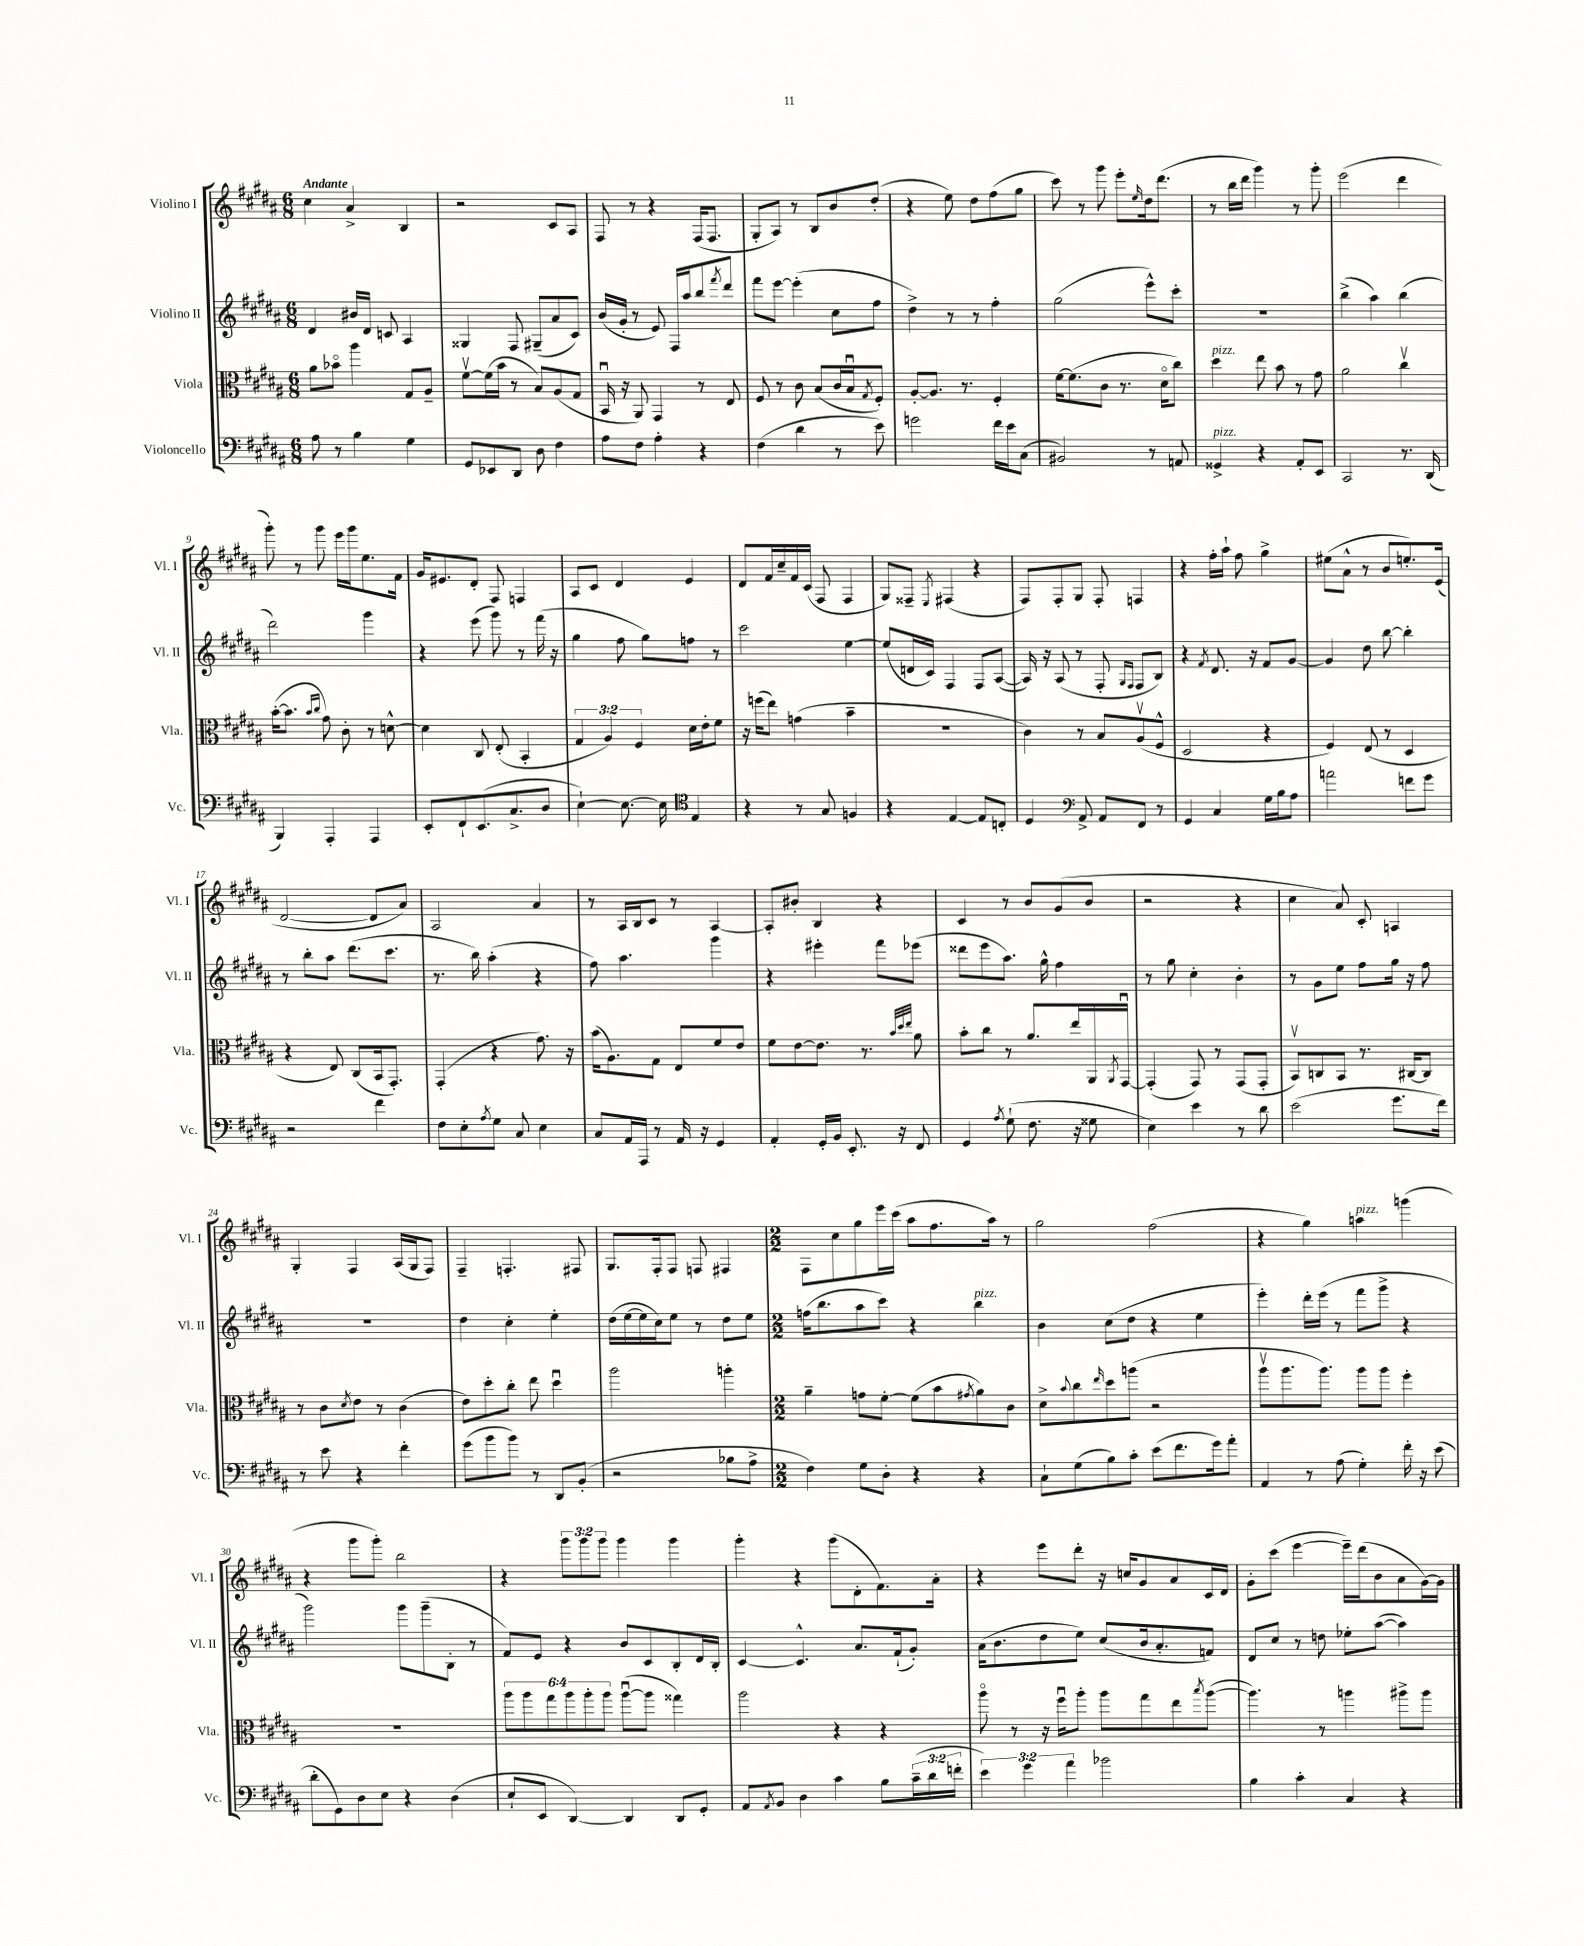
<<
\new StaffGroup <<
\new Staff = "s0" \with { instrumentName = "Violino I" shortInstrumentName = "Vl. I" } {
    \clef treble \key b \major \numericTimeSignature \time 6/8 \override Staff.TupletNumber.text = #tuplet-number::calc-fraction-text \tempo "Andante"
    cis''4 ais'4-> b4 |
    r2 cis'8 ais8 |
    fis8 r8 r4 fis16( fis8. |
    gis8-. ais8) r8 b8 b'8 dis''8-.( |
    r4 e''8) dis''8 fis''8( gis''8 |
    cis'''8) r8 gis'''8 e'''8-. \grace { e''16 } dis''16 dis'''8.( |
    r8 b''16 dis'''16 gis'''4) r8 gis'''8-. |
    e'''2( dis'''4 |
    gis'''8-.) r8 gis'''8 e'''16 gis'''16 e''8. fis'16 |
    gis'16 eis'8. dis'8-. fis8 f4 |
    ais8 cis'8 dis'4 e'4 |
    dis'8 fis'16 cis''16-- fis'16 cis'16( fis8 fis4 |
    gis8) fisis8-- \acciaccatura { e8 } fis4( r4 |
    fis8) fis8-. gis8 fis8-. f4 |
    r4 fis''16-. ais''16-! fis''8 gis''4-> |
    eis''8( ais'8-^ r8 b'8 e''8.-.) e'16( |
    dis'2~ dis'8 ais'8) |
    ais2 ais'4 |
    r8 ais16 b16 cis'8 r8 ais4~ |
    ais8-. bis'8-. b4 r4 |
    cis'4 r8 b'8 gis'8( b'8 |
    r2 r4 |
    cis''4 ais'8) cis'8-. a4 |
    gis4-. fis4 ais16( gis16 fis8) |
    fis4-- f4.-. fis8 |
    gis8. fis16-. fis8 f8 fis4 |
    \numericTimeSignature \time 2/2 fis8 cis''8 gis''8 e'''16 cis'''16( ais''8 fis''8. ais''16) r8 |
    gis''2 fis''2( |
    r4 gis''4) a''4^\markup { \italic "pizz." } g'''4( |
    r4 gis'''8 gis'''8-.) b''2 |
    r4 \tuplet 3/2 { gis'''8 gis'''8 gis'''8 } gis'''4 gis'''4 |
    gis'''4-. r4 gis'''8( dis'8-. fis'8.) ais'16-. |
    r4 e'''8 dis'''8-. r16 c''16 gis'8 ais'8 cis'16 dis'16 |
    gis'8-. cis'''8( e'''4~ e'''16--) dis'''16( b'8 ais'8 gis'16~) gis'16 \bar "|." |
}
\new Staff = "s1" \with { instrumentName = "Violino II" shortInstrumentName = "Vl. II" } {
    \clef treble \key b \major \numericTimeSignature \time 6/8
    dis'4 bis'16 dis'16 c'8 ais4 |
    gisis4 fis8 gis8--( ais'8 cis'8) |
    b'16( gis'16-. r8 e'8) fis16 ais''16 b''8 \acciaccatura { fis'''8 } dis'''8 |
    fis'''8 e'''8~ e'''4-.( cis''8 fis''8 |
    dis''4->) r8 r8 fis''4-. |
    gis''2( e'''8-^) cis'''8-. |
    R2. |
    b''4->( ais''4) b''4( |
    dis'''2) gis'''4 |
    r4 e'''8( gis'''8) r8 fis'''16( r16 |
    gis''4 fis''8 gis''8) f''8 r8 |
    cis'''2 e''4~ |
    e''8( d'16 cis'16) fis4 fis8 ais8~( |
    ais16) r16 ais8( r8 fis8-. \grace { gis16 fis16 } fis8 b8) |
    r4 \acciaccatura { fis'8 } dis'8. r16 fis'8 gis'8~ |
    gis'4 dis''8 b''8~ b''4-. |
    r8 b''8-. ais''8 dis'''8.( cis'''8. |
    r8. b''16) ais''4-.( r4 |
    fis''8) ais''4. gis'''4 |
    r4 eis'''4-. fis'''8 ees'''8( |
    disis'''8 e'''8 ais''8.) gis''16-^ fis''4 |
    r8 gis''8 cis''4-. b'4-. |
    r8 gis'8 e''8 fis''8 gis''16 r16 fis''8 |
    R2. |
    dis''4 cis''4-. e''4-. |
    dis''16( e''16~ e''16 cis''16) e''8 r8 dis''8 e''8 |
    \numericTimeSignature \time 2/2 f''16( b''8. ais''8 cis'''8) r4 b''4^\markup { \italic "pizz." } |
    b'4 cis''8( dis''8 r4 e''4 |
    e'''4-.) dis'''16-. e'''16( r8 fis'''8 gis'''8-> r4 |
    gis'''2) gis'''8 gis'''8--( b8-. r8 |
    fis'8) e'8 r4 b'8 cis'8 b8-. dis'16 b16-. |
    cis'4~ cis'4.-^ ais'8. fis'16-!( gis'8-.) |
    ais'16( b'8. dis''8 e''8) cis''8( b'16 ais'8.-. f'8) |
    dis'8 cis''8 r8 d''8 ees''8-. ais''8~( ais''4) \bar "|." |
}
\new Staff = "s2" \with { instrumentName = "Viola" shortInstrumentName = "Vla." } {
    \clef alto \key b \major \numericTimeSignature \time 6/8 \override Staff.TupletNumber.text = #tuplet-number::calc-fraction-text
    ais'8 bes'8\flageolet ais''4 gis8 ais8-- |
    fis'8~\upbow fis'16( b'16 r8 b8) ais8( gis8 |
    b,16\downbow r16 ais,8) gis,4 r8 e8 |
    fis8 r8 cis'8 b8( cis'16 b16\downbow \acciaccatura { gis8 } fis8-.) |
    ais8~-. ais8. r8. fis4-. |
    fis'16~ fis'8.( cis'8 r8. dis'16\flageolet cis''8) |
    dis''4^\markup { \italic "pizz." } e''8 b'8 r8 gis'8 |
    ais'2 cis''4\upbow |
    b'16~-.( b'8. \grace { b'16 cis''16 } gis'8) cis'8-. r8 d'8~-^ |
    d'4 cis8 e8-.( b,4-. |
    \tuplet 3/2 { gis4 ais4) fis4 } dis'16 e'16-. fis'8 |
    r16 f''16( e''8) g'4( b'4-- |
    R2. |
    cis'4) r8 b8 ais8\upbow( fis8-^ |
    dis2 r4 |
    fis4) e8( r8 dis4 |
    r4 e8) cis8( b,16 gis,8.-.) |
    gis,4-.( r4 gis'8.) r16 |
    b'16( ais8.) gis8 e8 fis'8 e'8 |
    fis'8 e'8~ e'8. r8. \grace { b'32 dis''32 e''32 } ais'8 |
    b'8-. cis''8 r8 ais'8. e''16 ais,16 \acciaccatura { ais,8 } gis,16~\downbow |
    gis,4-.( gis,8) r8 gis,8( gis,8-. |
    b,8\upbow) c8 b,8 r8. cis16~ cis8 |
    r8 cis'8 \acciaccatura { dis'8 } e'8 r8 cis'4( |
    e'8) dis''8-. cis''8-. e''8 dis''4\downbow |
    ais''2 a''4-. |
    \numericTimeSignature \time 2/2 ais'4-- g'8 fis'8~-. fis'8( b'8 \acciaccatura { gis'8 } ais'8) cis'8 |
    dis'8-> \appoggiatura { b'8 } cis''8 \grace { e''16 } dis''8 a''8( r2 |
    ais''8\upbow ais''8. ais''8.) ais''8 ais''8 fis''4-. |
    R1 |
    \tuplet 6/4 { ais''8 ais''8 gis''8 ais''8 ais''8-. ais''8 } ais''8~\downbow( ais''8 gisis''4) |
    ais''2 r4 r4 |
    ais''8\flageolet r8 r16 fis''16\downbow ais''8-. ais''8 gis''8 e''8 \acciaccatura { b''8 } ais''8~( |
    ais''4.) r8 a''4 ais''8-> ais''8 \bar "|." |
}
\new Staff = "s3" \with { instrumentName = "Violoncello" shortInstrumentName = "Vc." } {
    \clef bass \key b \major \numericTimeSignature \time 6/8 \override Staff.TupletNumber.text = #tuplet-number::calc-fraction-text
    ais8 r8 b4 gis4 |
    gis,8 ees,8 dis,8 dis8 fis4 |
    ais8 fis8 ais4-. r4 |
    fis4( dis'4 r8 e'8) |
    g'2 fis'16 e'16 cis8( |
    bis,2) r8 a,8 |
    gisis,4->^\markup { \italic "pizz." } r4 ais,8-. e,8 |
    cis,2 r8. dis,16( |
    b,,4) ais,,4-. ais,,4 |
    e,8-. fis,8-! e,8.( cis8.-> dis8 |
    e4~-!) e8.~ e16 \clef tenor e4 |
    r4 r8 gis8 f4 |
    r4 e4~ e8 c8-. |
    dis4 \clef bass ais,8-> ais,8 fis,8 r8 |
    gis,4 cis4 gis16 b16 ais8 |
    a'2 f'8 gis'8 |
    r2 fis'4 |
    fis8 e8-. \acciaccatura { ais8 } gis8 cis8 e4 |
    cis8 ais,16 ais,,16 r8 ais,16 r16 gis,4 |
    ais,4-. gis,16-. b,16 e,8.-. r16 fis,8 |
    gis,4 \acciaccatura { ais8 } gis8-!( fis8. r16 gisis8 |
    e4) e'4 r8 dis'8 |
    e'2( gis'8. fis'16) |
    r8 e'8 r4 fis'4-. |
    gis'8( b'8 b'8) r8 dis,8 b,8-.( |
    r2 bes8 ais8-> |
    \numericTimeSignature \time 2/2 fis4) gis8 dis8-. r4 r4 |
    cis8-! gis8( b8) cis'8-. e'8( fis'8. gis'16) ais'8-. |
    ais,4 r8 ais8( gis4-.) fis'16-. r16 e'8( |
    dis'8-. gis,8) dis8 e8 r4 dis4( |
    e8-! e,8 dis,4~) dis,4 dis,8 gis,8-. |
    ais,8 \acciaccatura { ais,8 } b,8 dis4 cis'4 b8 \tuplet 3/2 { cis'16--( dis'16 f'16-. } |
    \tuplet 3/2 { e'4) gis'4 ais'4 } bes'2 |
    b4 cis'4-. cis4 r4 \bar "|." |
}
>>
>>
